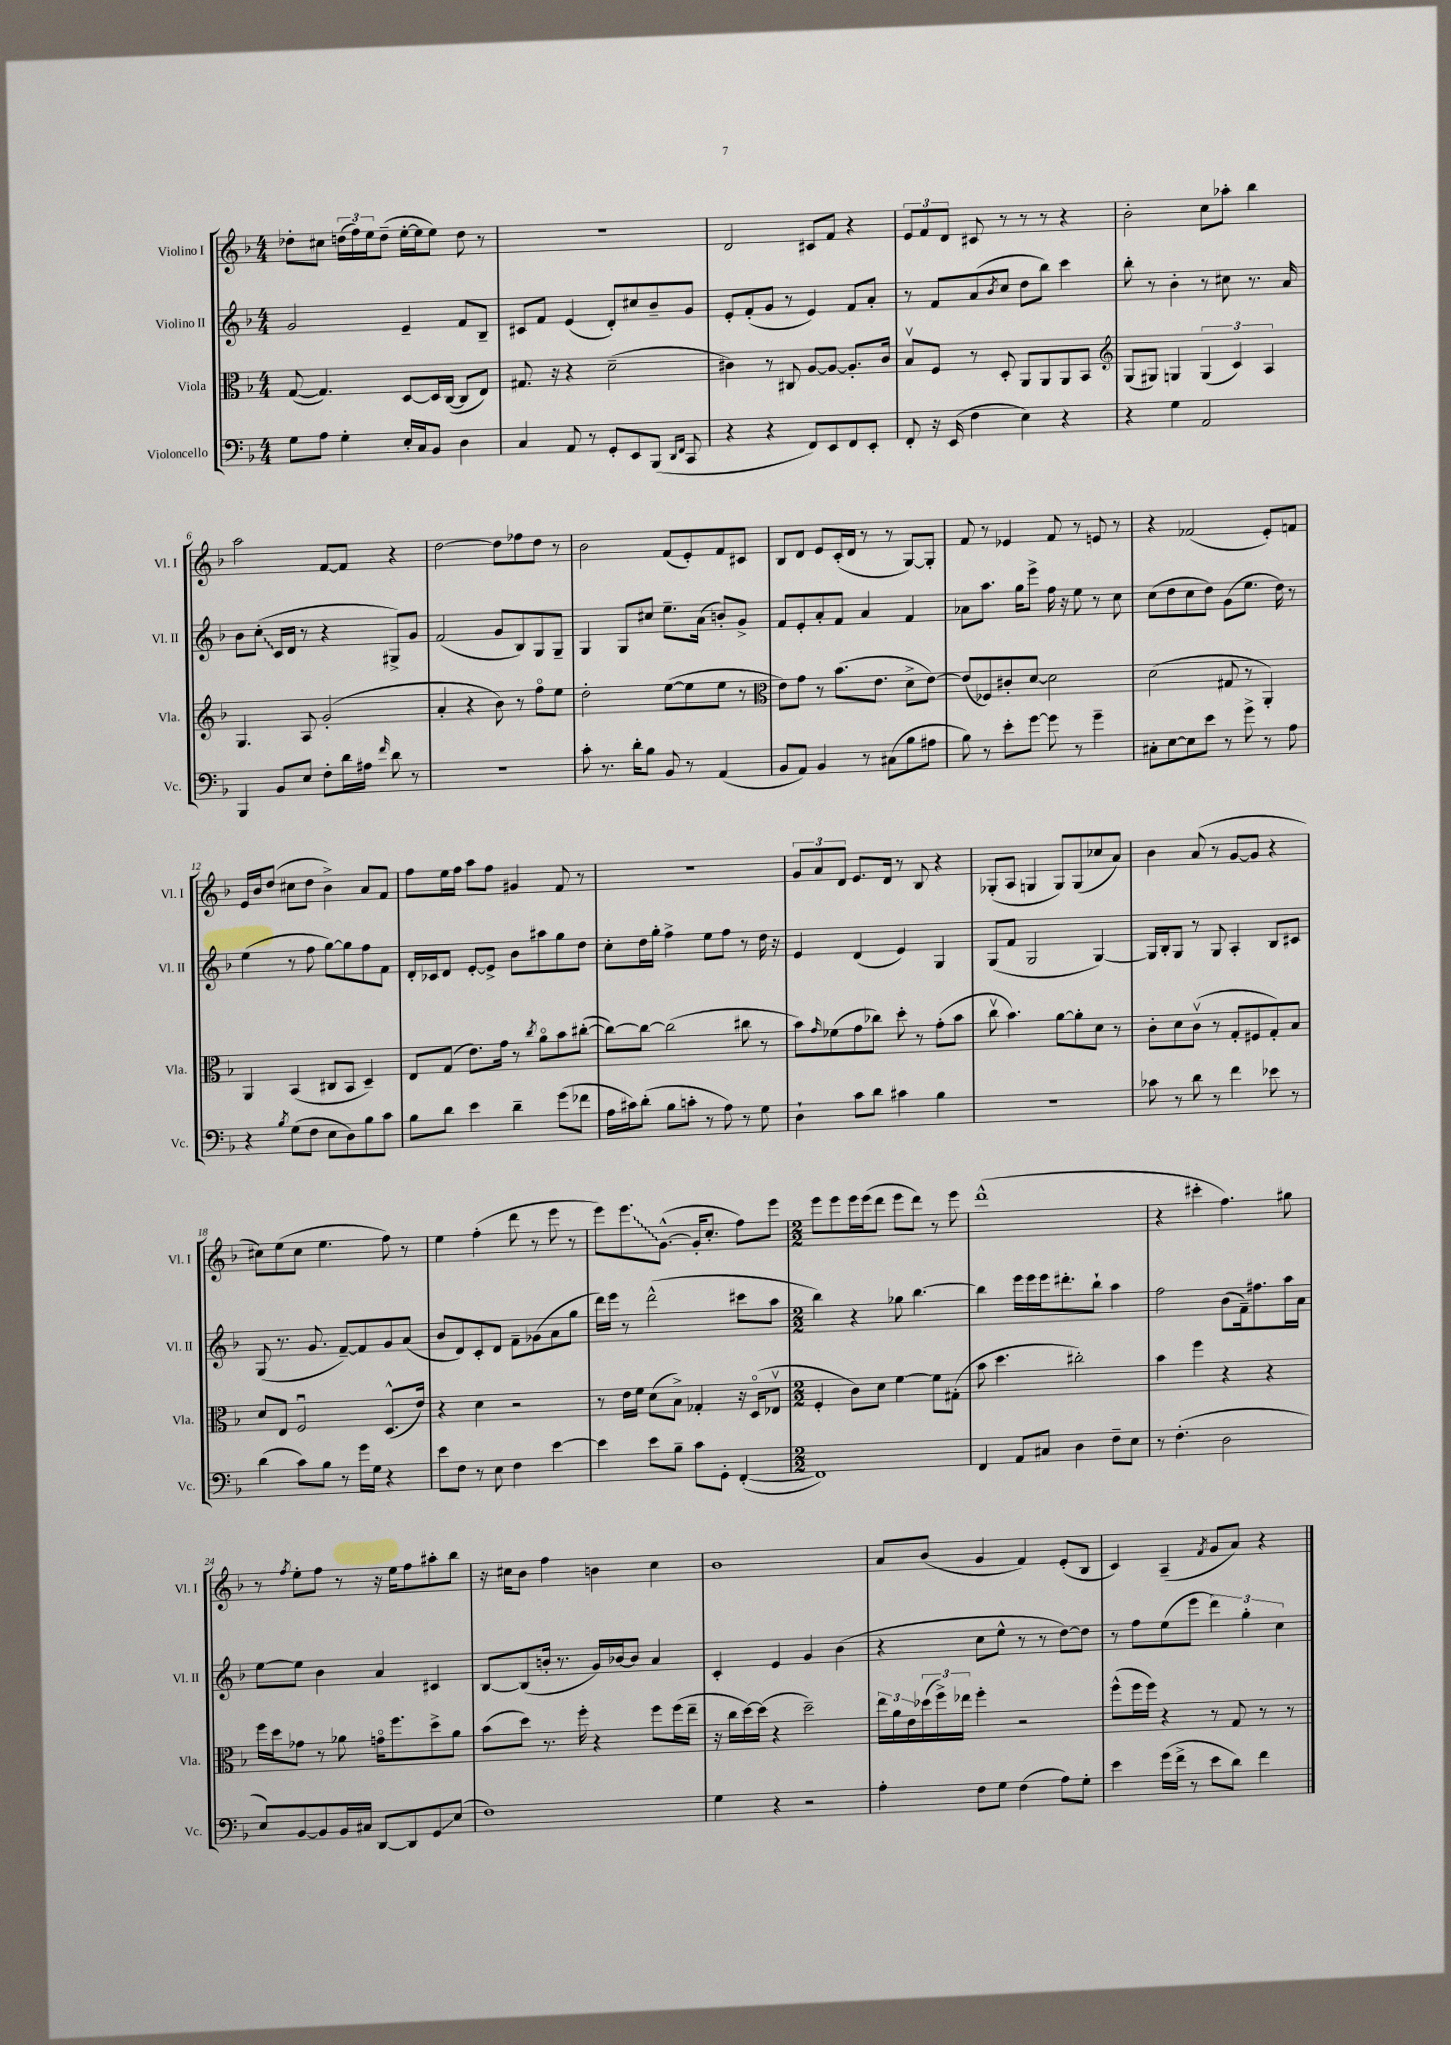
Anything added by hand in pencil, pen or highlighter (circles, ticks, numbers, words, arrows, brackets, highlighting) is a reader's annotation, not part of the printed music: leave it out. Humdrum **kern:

**kern	**kern	**kern	**kern
*staff4	*staff3	*staff2	*staff1
*clefF4	*clefC3	*clefG2	*clefG2
*k[b-]	*k[b-]	*k[b-]	*k[b-]
*M4/4	*M4/4	*M4/4	*M4/4
8G\L	([8G/	2g/	8dd-'\L
8A\J	4.G/])	.	8cc#\J
4G'\	.	.	(24dd\LL
.	.	.	24ff\)
.	.	.	24ee\J
.	.	.	(8dd~\J
16E'/LL	[8D/L	4e~/	[16ee'\LL
16C/J	.	.	16ee\]J
8BB-/J	16D/]L	.	8ee\J)
.	([16C/JJ	.	.
4D\	8C/]L	8f/L	8dd\
.	8E/J)	8B-~/J	8r
=	=	=	=
4C/	8.G#/	8c#/L	1r
.	.	8f/J	.
.	16r	.	.
8AA/	4r	(4e/	.
8r	.	.	.
8GG'/L	(2d~\	8d'/L)	.
8EE/	.	8cc#/	.
(8BBB-/J	.	8b-~/	.
16qqDD/LL	.	.	.
16qqFF/JJ	.	.	.
8CC/	.	8g/J	.
=	=	=	=
4r	4c#\)	8e'/L	2d/
.	.	(8f'/	.
4r	8r	8g/J	.
.	8C#/	8r	.
8FF/L)	[8A/L	4e/)	8c#/L
8EE/	8A/_J	.	8f/J
8FF/	8.A'/]L	8f/L	4r
8EE'/J	.	8a'/J	.
.	16c#/Jk	.	.
=	=	=	=
8FF'/	8B-v/L	8r	12e/L
.	.	.	12f/
16r	8F/J	8f/L	.
.	.	.	12d/J
(16EE/	.	.	.
4F\	8r	(8a/	8c#/
.	.	8qb-/	.
.	8D'/	8cc/J	8r
4E\)	8AA/L	8dd\L	8r
.	8AA/	8bb-\J)	8r
4r	8AA/	4ccc\	4r
.	8BB-/J	.	.
=	=	=	=
*	*clefG2	*	*
4r	(8G/L	8bb-'\	2b-'\
.	8G#/J)	8r	.
4G\	4G/	4b-'\	.
2AA/	(6G/	8r	8cc\L
.	.	8cc#\	8aa-'\J
.	6c/)	.	.
.	.	8.r	4bb-\
.	6A/	.	.
.	.	16a/	.
=	=	=	=
4BBB-/	4.G/	8b-\L	2aa\
.	.	(8cc'\J	.
8BB-/L	.	16c/LL	.
.	.	16d/JJ	.
8E/J	8A/	8r	.
8F'\L	(2g'/	4r	[8f/L
16d\L	.	.	8f/]J
16A#\JJ	.	.	.
16qqf/	.	.	.
8d\	.	8G#^/L)	4r
8r	.	8g/J	.
=	=	=	=
1r	4a'/	(2f/	[2dd\
.	4r	.	.
.	8b-\)	8g/L	8dd\]L
.	8r	8B-/)	8ff-\
.	8ffo\L	8G/	8dd\J
.	8ee\J	8G~/J	8r
=	=	=	=
8c'\	2dd'\	4G/	2b-\
8.r	.	.	.
.	.	8G/L	.
16d'\LK	.	.	.
8B-\J	.	8cc#/J	.
8BB-/	([8ee\L	8.ee~\L	(8f/L
8r	8ee\]	.	8e'/)
.	.	(16a\Jk	.
(4AA/	8ee\J	8b'/L)	8f/
.	8r	8g^/J	8c#/J
=	=	=	=
*	*clefC3	*	*
8BB-/L	8e\L)	8f/L	8B-/L
8AA/J)	8g\J	8e'/	8d/J
4BB-/	8r	8a'/	8e/L
.	(8.b-\L	8f/J	(16c'/L
.	.	.	16d/JJ
8r	.	4a/	8r
.	8.e\J	.	.
(8C#\L	.	.	8r
8B-\	8d^\L	4f/	[8G/L)
8A#\J	[8e\J)	.	8G'/]J
=	=	=	=
8B-\)	(8e/]L	8a-\L	8f/
8r	8F-/)	8.aa\J	8r
8e'\L	8c#'/	.	4e-/
.	.	16gg\LK	.
[8g\J	[8d/J	8eee^\J	.
8g\]	2d\]	16ff\	8f/
.	.	16r	.
8r	.	8ee\	8r
4g~\	.	8r	8e/
.	.	8cc\	8r
=	=	=	=
8C#'\L	(2d\	(8cc\L	4r
[8E\	.	8dd\	.
8E\]	.	8cc\	(2f-/
8e\J	.	8dd\J)	.
8r	8G#/	(8g\L	.
8g^\	8r	8.ee\J	.
8r	4AA'/)	.	8e'/L)
.	.	16dd\)	.
8A\	.	8r	8f/J
=	=	=	=
4r	4AA/	(4ee\	16e/LL
.	.	.	16b-/J
.	.	.	(8dd/J
8qB-/	.	.	.
(8G\L	(4BB-/	8r	8cc#\L
8F\J	.	8ff\	8dd\J
8E\L	8C#/L	[8gg\L)	4b-^\)
8D\)	8BB-/J	8gg\]	.
8B-\	4D~/)	8ff\	8a/L
8c\J	.	8f\J	8f/J
=	=	=	=
8B-\L	8E/L	16d'/LL	8ff\L
.	.	16c-/J	.
8d\J	(8G/J	8d/J	16ee\L
.	.	.	16ff\JJ
4e\	8.e\L)	[8e'/L	8aa\L
.	.	8e^/]J	8ff\J
.	16g\Jk	.	.
4d~\	8r	8b-\L	4g#/
.	8qcc/	.	.
.	8ao\L	8aa#\	.
(8g\L	8b-\	8gg\	8f/
8f-\J	([8cc#'\J	8dd\J	8r
=	=	=	=
16A\LL	8cc#\_L)	8cc'\L	1r
16c#\J)	.	.	.
(8d'\J	8cc#\_J	16dd\L	.
.	.	16gg'\JJ	.
8B-\L	(2cc#\]	4ff^\	.
8c'\J	.	.	.
8r	.	8ee\L	.
8A\)	.	8ff\J	.
8r	8cc#\	8r	.
8G\	8r	16dd\	.
.	.	16r	.
=	=	=	=
4D`\	8b-\L)	4e/	12g/L
.	.	.	12a/
.	16qqg/	.	.
.	(8f-\	.	.
.	.	.	12d/J
8c\L	8g\	(4d/	8.e/L
8d\J	8cc-\J)	.	.
.	.	.	16d/Jk
4c#\	8dd'\	4e/)	8r
.	8r	.	8B-/
4B-\	(8g'\L	4G/	4r
.	8b-\J	.	.
=	=	=	=
1r	8ccv\	(8G/L	(8G-'/L
.	4.b-\)	8f/J	8A/J
.	.	2G/	4G/
.	[8a\L	.	8G/L)
.	8a'\]	.	(8G/
.	8d\J	[4G/)	8cc-/
.	8r	.	8a/J)
=	=	=	=
8c-\	8c'\L	16G/]LL	4b-\
.	.	16B-'/J	.
8r	8d\	8G/J	.
8d\	(8cv\J	8r	(8a/
8r	8r	8G/	8r
4f\	8G'/L	4A'/	[8g/L
.	8F#/	.	8g/]J
8e-\	8G'/)	8B-/L	4r
8r	8B-/J	8c#/J	.
=	=	=	=
(4d\	8d/L	(8G/	8cc#\L)
.	8E/J	8.r	(8ee\
8c\L)	2Fu/	.	8cc#\J
.	.	8.g/	.
8B-\J	.	.	4.ee\
8r	.	[8f~/L)	.
16g\LL	.	8f/]	.
16G\JJ	.	.	.
4r	(8.D^^/L	8g/	8ff\)
.	.	(8a/J	8r
.	16e/Jk)	.	.
=	=	=	=
8e\L	4r	8b-/L	4ee\
8F\J	.	8d/)	.
8r	4d\	8c'/	(4ff'\
8E\	.	8d/J	.
4F\	2r	8f~\L	8ddd\
.	.	(8g-\	8r
[4e\	.	8a\	8eee\
.	.	8gg\J	8r
=	=	=	=
4e\]	8r	16ddd\LL)	8eee\L)
.	.	16eee\JJ	.
.	16e\LL	8r	8.eee\
.	16f\JJ	.	.
8e\L	(8d\L	(2ddd^^\	.
.	.	.	([8.g^^\J
8B-~\J	8B-^\J)	.	.
8c\L	4G-'/	.	16g'/]LK
.	.	.	8.cc'/J
8GG'\J	.	.	.
([4FF'/	16r	8ccc#\L	8ff\L)
.	(16Do/LK	.	.
.	8E-v/J	8aa\J	8eee\J
=	=	=	=
*M2/2	*M2/2	*M2/2	*M2/2
1FF])	4F'/	4bb-\)	8eee\L
.	.	.	8eee\
.	8c\L)	4r	16eee\L
.	.	.	(16eee\J
.	8d\J	.	8ddd\J
.	[4f\	8gg-\	8eee\L
.	.	[4.bb-\	8ddd\J)
.	8f\]L	.	8r
.	(8G#'\J	.	8eee\
=	=	=	=
4FF/	8b-\	4bb-\]	(1ddd^^
.	4.dd\	.	.
8AA/L	.	16eee\LL	.
.	.	16eee\	.
8C#/J	.	16eee\J	.
.	.	8.ddd#'\	.
4D\	2cc#'\)	.	.
.	.	8bb-`\J	.
8F~\L	.	4aa\	.
8E\J	.	.	.
=	=	=	=
8r	4b-\	2ff\	4r
(4.F'\	.	.	.
.	4ff\	.	4ccc#'\
2D\	4r	(8b-\L	4.ff\)
.	.	16f~\k)	.
.	.	8.ff#\	.
.	4r	.	.
.	.	16aa\L	8gg#\
.	.	16a\JJ	.
=	=	=	=
8E/L)	16ff\LL	[8ee\L	8r
.	16dd\J	.	.
.	.	.	8qff/
[8BB-/	8g-\J	8ee\]J	8ee'\L
8BB-/]	8r	4b-\	8ff\J
16BB-/L	8a-\	.	8r
16C#/JJ	.	.	.
[8DD/L	16go\LK	4a/	16r
.	8.ff\	.	16ee\LK
8DD/]	.	.	8ff\
8GG/	8dd^\	4c#/	8aa#'\
(8E/J	8a-\J	.	8bb-\J
=	=	=	=
1F)	(8b-\L	[8B-/L	16r
.	.	.	16cc#\LK
.	8dd\J)	(8B-/]	8b-\J
.	8.r	16b'/Jk	4ff\
.	.	8.r	.
.	16ff'\	.	.
.	4r	16g/LL)	4b\
.	.	[16b-/J	.
.	.	8b-/]J	.
.	8ff\L	4a/	4cc#\
.	(16ff\L	.	.
.	16ee~\JJ	.	.
=	=	=	=
4G\	16r	4c'/	1b-
.	16cc\LL	.	.
.	[16dd\)	.	.
.	(16dd\]JJ	.	.
4r	4r	4e/	.
2r	2dd~\)	4g/	.
.	.	(4b-\	.
=	=	=	=
4A'\	24ee\LL	4r	8a/L
.	24a\	.	.
.	24e\	.	.
.	(24dd-\	.	(8b-/J
.	24ff^\)	.	.
.	24ee-\JJ	.	.
8F\L	4ff'\	8cc\L	4g/
8G\J	.	8ee^^\J	.
(4F\	2r	8r	4f/)
.	.	8r	.
8A\L)	.	[8dd\L)	(8e'/L
8G'\J	.	8dd\]J	8B-/J
=	=	=	=
4e\	(8ff^^\L	8r	4c/)
.	16ff\L	8ff\L	.
.	16ff\JJ)	.	.
(16g\LL	4r	(8ee\	(4A~/
16f^\JJ	.	.	.
8r	.	8eee\J	.
.	.	.	8qf/
8e\L	8r	6ddd\)	8g/L
8d\J)	8G/	.	8a/J)
.	.	6gg'\	.
4f\	8r	.	4r
.	.	6cc\	.
.	8r	.	.
==	==	==	==
*-	*-	*-	*-
